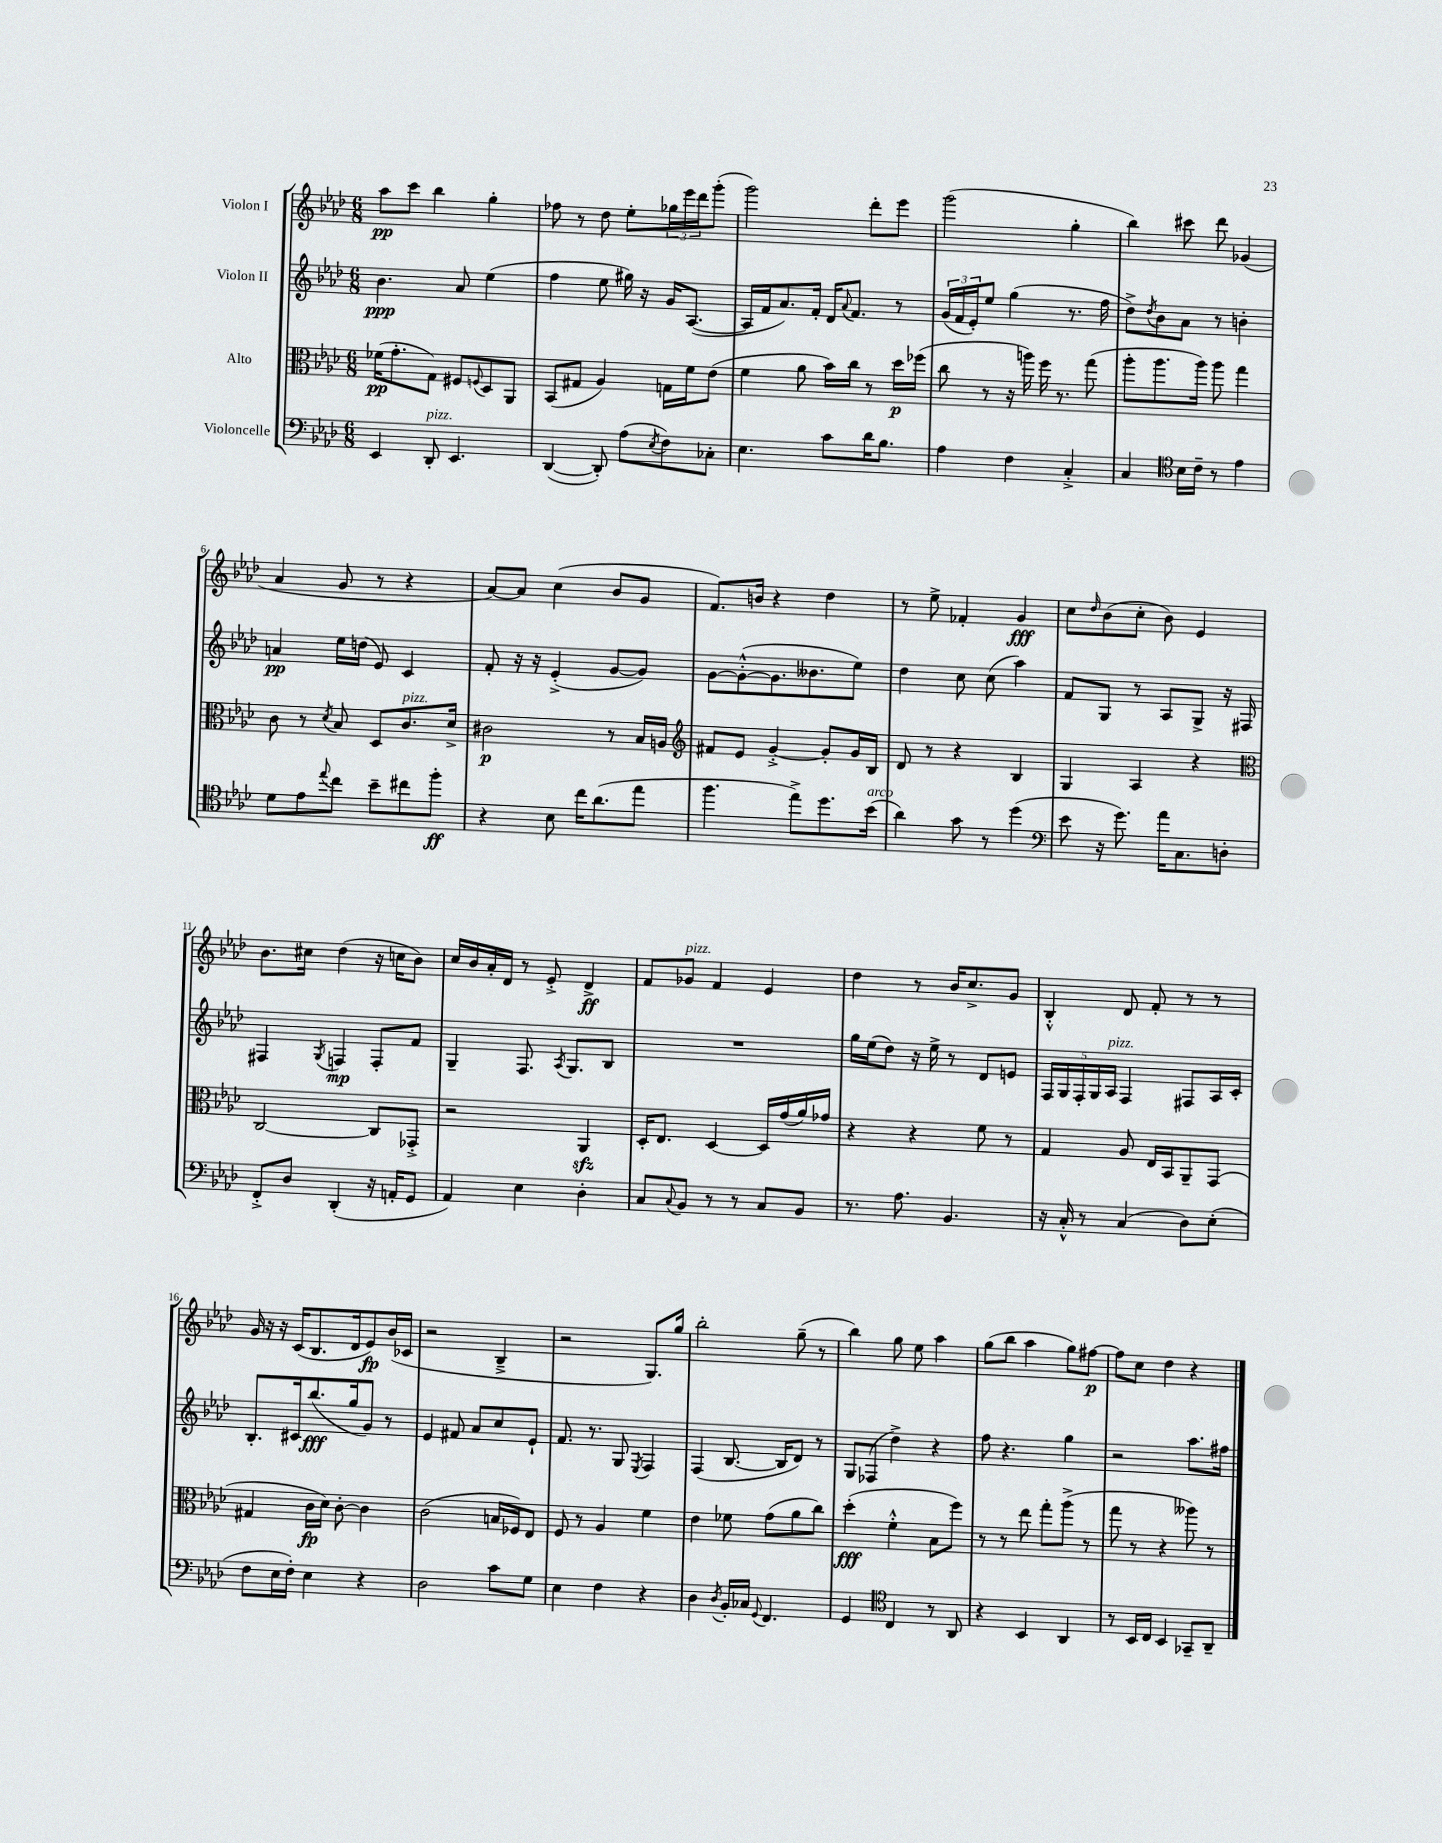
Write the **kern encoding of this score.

**kern	**dynam	**kern	**dynam	**kern	**dynam	**kern	**dynam
*part4	*part4	*part3	*part3	*part2	*part2	*part1	*part1
*staff4	*staff4	*staff3	*staff3	*staff2	*staff2	*staff1	*staff1
*I"Violoncelle	*	*I"Alto	*	*I"Violon II	*	*I"Violon I	*
*clefF4	*	*clefC3	*	*clefG2	*	*clefG2	*
*k[b-e-a-d-]	*	*k[b-e-a-d-]	*	*k[b-e-a-d-]	*	*k[b-e-a-d-]	*
*M6/8	*	*M6/8	*	*M6/8	*	*M6/8	*
=1	=1	=1	=1	=1	=1	=1	=1
4EE-/	.	(16f-X\KL	pp	4.b-\	ppp	8aa-\L	pp
.	.	8.g'\	.	.	.	.	.
.	.	.	.	.	.	8ccc\J	.
!LO:TX:a:i:t=pizz.	!	!	!	!	!	!	!
8DD-'/	.	8G\J)	.	.	.	4bb-\	.
4.EE-/	.	8F#X/L	.	8a-/	.	.	.
.	.	8qqFn/	.	.	.	.	.
.	.	8D-/	.	(4ee-\	.	4gg'\	.
.	.	8AA-/J	.	.	.	.	.
=2	=2	=2	=2	=2	=2	=2	=2
([4DD-/	.	(8BB-/L	.	4ff\	.	8ff-X\	.
.	.	8G#X/J	.	.	.	8r	.
8DD-'/])	.	4A-/)	.	8ee-\	.	8dd-\	.
(8A-\L	.	.	.	16gg#X\)	.	8ee-'\L	.
.	.	.	.	16r	.	.	.
8qE-/	.	.	.	.	.	.	.
8F\)	.	16Gn\LL	.	16g/KL	.	24gg-X\L	.
.	.	.	.	.	.	24eee-\	.
.	.	16f\J	.	([8.A-/J	.	.	.
.	.	.	.	.	.	24ddd-\J	.
8C-X'\J	.	(8e-\J	.	.	.	(8ggg'\J	.
=3	=3	=3	=3	=3	=3	=3	=3
4.E-\	.	4f\	.	16A-/LL]	.	2ggg\)	.
.	.	.	.	16f/J	.	.	.
.	.	.	.	8.a-/)	.	.	.
.	.	8a-\	.	.	.	.	.
.	.	.	.	16f'/Jk	.	.	.
8c\L	.	16b-\LL)	.	16d-/KL	.	.	.
.	.	.	.	8qqa-/	.	.	.
.	.	16cc\JJ	.	8.f/J	.	.	.
16d-\K	.	8r	.	.	.	8ddd-'\L	.
8.B-\J	.	.	.	.	.	.	.
.	.	16dd-\LL	p	8r	.	8eee-\J	.
.	.	(16ff-X\JJ	.	.	.	.	.
=4	=4	=4	=4	=4	=4	=4	=4
4A-\	.	8cc\	.	(24g/LL	.	(2ggg\	.
.	.	.	.	24f/	.	.	.
.	.	.	.	24e-'/J)	.	.	.
.	.	8r	.	8ee-/J	.	.	.
4F\	.	16r	.	(4gg\	.	.	.
.	.	16aan\)	.	.	.	.	.
.	.	16ff\	.	.	.	.	.
.	.	8.r	.	.	.	.	.
4C'^/	.	.	.	8.r	.	4gg'\	.
.	.	(8gg\	.	.	.	.	.
.	.	.	.	16ff\	.	.	.
=5	=5	=5	=5	=5	=5	=5	=5
4C/	.	8aa-'\L	.	8dd-^\L)	.	4bb-\)	.
.	.	.	.	8qdd-/	.	.	.
.	.	8.aa-\	.	8b-\	.	.	.
*clefC4	*	*	*	*	*	*	*
16B-\LL	.	.	.	8a-\J	.	8ccc#X\	.
16c~\JJ	.	16aa-\Jk)	.	.	.	.	.
8r	.	8aa-\	.	8r	.	8ddd-\	.
4e-\	.	4gg\	.	4bn'\	.	(4g-X/	.
!!LO:LB:g=z
=6	=6	=6	=6	=6	=6	=6	=6
8d-\L	.	8c\	.	4an/	pp	4a-/	.
8e-\	.	8r	.	.	.	.	.
8qqee-/	.	8qd-/	.	.	.	.	.
8cc\J	.	8B-/	.	16ee-\LL	.	8g/	.
.	.	.	.	(16ddn\JJ	.	.	.
8b-~\L	.	8D-/L	.	8e-/)	.	8r	.
!	!	!LO:TX:a:i:t=pizz.	!	!	!	!	!
8cc#X\	.	8.c/	.	4c/	.	4r	.
8ff'\J	ff	.	.	.	.	.	.
.	.	16d-^/Jk	.	.	.	.	.
=7	=7	=7	=7	=7	=7	=7	=7
4r	.	2c#X\	p	8f'/	.	[8a-/L)	.
.	.	.	.	16r	.	8a-/J]	.
.	.	.	.	16r	.	.	.
8B-\	.	.	.	(4e-'^/	.	(4cc\	.
16cc\KL	.	.	.	.	.	.	.
(8.a-\	.	.	.	.	.	.	.
.	.	8r	.	[8g/L	.	8b-/L	.
8ee-\J	.	16B-/LL	.	8g/J])	.	8g/J	.
.	.	16An/JJ	.	.	.	.	.
=8	=8	=8	=8	=8	=8	=8	=8
*	*	*clefG2	*	*	*	*	*
4.ff\	.	8f#X/L	.	[8g\L	.	8.f/L)	.
.	.	8e-/J	.	(8g'^^\_	.	.	.
.	.	.	.	.	.	16bn/Jk	.
.	.	[4g'^/	.	8.g\]	.	4r	.
8ee-^\L)	.	.	.	.	.	.	.
.	.	.	.	8.b--X\	.	.	.
8.dd-\	.	8g'/L]	.	.	.	4dd-\	.
.	.	16g/L	.	8ee-\J)	.	.	.
!LO:TX:a:i:t=arco	!	!	!	!	!	!	!
(16b-\Jk	.	16B-/JJ	.	.	.	.	.
=9	=9	=9	=9	=9	=9	=9	=9
4a-\)	.	8d-/	.	4dd-\	.	8r	.
.	.	8r	.	.	.	8ee-^\	.
8g\	.	4r	.	8cc\	.	4f-X'/	.
8r	.	.	.	(8cc\	.	.	.
(4dd-\	.	4B-/	.	4aa-\)	.	4g/	fff
=10	=10	=10	=10	=10	=10	=10	=10
*clefF4	*	*	*	*	*	*	*
8e-\	.	4G/	.	8f/L	.	8cc\L	.
.	.	.	.	.	.	16qqdd-/	.
16r	.	.	.	8G/J	.	(8b-\	.
8.g\)	.	.	.	.	.	.	.
.	.	4A-/	.	8r	.	8cc'\J	.
16a-\KL	.	.	.	8A-/L	.	8b-\)	.
8.C\	.	.	.	.	.	.	.
.	.	4r	.	8G^/J	.	4e-/	.
8Dn'\J	.	.	.	16r	.	.	.
.	.	.	.	16F#X/	.	.	.
!!LO:LB:g=z
=11	=11	=11	=11	=11	=11	=11	=11
*	*	*clefC3	*	*	*	*	*
8FF'^/L	.	[2C/	.	4F#X/	.	8.b-\L	.
8D-/J	.	.	.	.	.	.	.
.	.	.	.	.	.	16cc#X\Jk	.
.	.	.	.	8qG/	.	.	.
(4DD-'/	.	.	.	4Fn/	mp	(4dd-\	.
16r	.	8C/L]	.	8F'/L	.	16r	.
16AAn'/KL	.	.	.	.	.	16ccn\KL	.
8GG/J	.	8GG-X'^/J	.	8f/J	.	8b-\J)	.
=12	=12	=12	=12	=12	=12	=12	=12
4AA-/)	.	2r	.	4G~/	.	16cc/LL	.
.	.	.	.	.	.	16b-/	.
.	.	.	.	.	.	16a-'/	.
.	.	.	.	.	.	16d-/JJ	.
4E-\	.	.	.	8.F/	.	8r	.
.	.	.	.	.	.	8e-'^/	.
.	.	.	.	8qA-/	.	.	.
.	.	.	.	8.G/L	.	.	.
4D-'\	.	4AA-zz/	.	.	.	4d-^/	ff
.	.	.	.	8B-/J	.	.	.
=13	=13	=13	=13	=13	=13	=13	=13
8C/L	.	16D-'/KL	.	2.r	.	8f/L	.
.	.	8.E-/J	.	.	.	.	.
8qqC/	.	.	.	.	.	.	.
!	!	!	!	!	!	!LO:TX:a:i:t=pizz.	!
8BB-/J	.	.	.	.	.	8g-X/J	.
8r	.	[4D-/	.	.	.	4f/	.
8r	.	.	.	.	.	.	.
8C/L	.	16D-/LL]	.	.	.	4e-/	.
.	.	(16g/	.	.	.	.	.
8BB-/J	.	16a-/)	.	.	.	.	.
.	.	16g-X/JJ	.	.	.	.	.
=14	=14	=14	=14	=14	=14	=14	=14
8.r	.	4r	.	16gg\LL	.	4dd-\	.
.	.	.	.	(16ee-\J	.	.	.
.	.	.	.	8dd-\J)	.	.	.
8.A-\	.	.	.	.	.	.	.
.	.	4r	.	16r	.	8r	.
.	.	.	.	16ee-^\	.	.	.
4.BB-/	.	.	.	8r	.	16b-/KL	.
.	.	.	.	.	.	8.cc^/	.
.	.	8f\	.	8d-/L	.	.	.
.	.	8r	.	8en/J	.	8g/J	.
=15	=15	=15	=15	=15	=15	=15	=15
16r	.	4G/	.	20F/LL	.	4B-'^^/	.
.	.	.	.	20G/	.	.	.
16C'^^/	.	.	.	.	.	.	.
.	.	.	.	20F'/	.	.	.
8r	.	.	.	.	.	.	.
.	.	.	.	20G/	.	.	.
!	!	!	!	!LO:TX:a:i:t=pizz.	!	!	!
.	.	.	.	20A-/JJ	.	.	.
(4C/	.	8A-/	.	4F/	.	8d-/	.
.	.	16E-/LL	.	.	.	8f'/	.
.	.	16BB-/J	.	.	.	.	.
8D-\L)	.	8AA-~/	.	8F#X/L	.	8r	.
(8E-'\J	.	(8GG/J	.	16A-/L	.	8r	.
.	.	.	.	16c'/JJ	.	.	.
!!LO:LB:g=z
=16	=16	=16	=16	=16	=16	=16	=16
8F\L	.	4G#X/	.	8.B-'/L	.	16g/	.
.	.	.	.	.	.	16r	.
16E-\L	.	.	.	.	.	16r	.
16F'\JJ)	.	.	.	16c#X/k	.	(16c/KL	.
4E-\	.	16c\LL	fp	(8.bb-/	fff	8.B-/	.
.	.	16d-\JJ)	.	.	.	.	.
.	.	[8c'\	.	.	.	.	.
.	.	.	.	16gg/k	.	16d-/k	.
4r	.	4c\]	.	8g/J)	.	8e-/)	fp
.	.	.	.	8r	.	(16b-/L	.
.	.	.	.	.	.	16c-X/JJ	.
=17	=17	=17	=17	=17	=17	=17	=17
2D-\	.	(2c\	.	4e-/	.	2r	.
.	.	.	.	8f#X/	.	.	.
.	.	.	.	8a-/L	.	.	.
8c\L	.	16Bn/LL	.	8cc/	.	4B-~^/	.
.	.	16F-X/J)	.	.	.	.	.
8G\J	.	8E-/J	.	8e-`/J	.	.	.
=18	=18	=18	=18	=18	=18	=18	=18
4E-\	.	8F/	.	8.f/	.	2r	.
.	.	8r	.	.	.	.	.
.	.	.	.	8.r	.	.	.
4F\	.	4A-/	.	.	.	.	.
.	.	.	.	8G/	.	.	.
.	.	.	.	8qE-/	.	.	.
4r	.	4f\	.	4F/	.	8.G/L)	.
.	.	.	.	.	.	16gg/Jk	.
=19	=19	=19	=19	=19	=19	=19	=19
4D-\	.	4e-\	.	(4F/	.	2bb-'\	.
8qD-/	.	.	.	.	.	.	.
16BB-'/LL	.	8f-X\	.	[8.B-/	.	.	.
16C-X/JJ	.	.	.	.	.	.	.
8qqGG/	.	.	.	.	.	.	.
4.FF/	.	(8g\L	.	.	.	.	.
.	.	.	.	16B-/KL]	.	.	.
.	.	8a-\	.	8d-/J)	.	(8gg~\	.
.	.	8cc\J)	.	8r	.	8r	.
=20	=20	=20	=20	=20	=20	=20	=20
4GG/	.	(4dd-'\	fff	8G/L	.	4bb-\)	.
.	.	.	.	(8F-X/J	.	.	.
*clefC4	*	*	*	*	*	*	*
4C/	.	4f'^^\	.	4dd-^\)	.	8gg\	.
.	.	.	.	.	.	8ee-\	.
8r	.	8B-\L	.	4r	.	4aa-\	.
8AA-/	.	8ff\J)	.	.	.	.	.
=21	=21	=21	=21	=21	=21	=21	=21
4r	.	8r	.	8ff\	.	(8gg\L	.
.	.	8r	.	4.r	.	8bb-\J	.
4BB-/	.	8ee-\	.	.	.	4aa-\	.
.	.	8gg'\L	.	.	.	.	.
4AA-/	.	(8aa-^\J	.	4gg\	.	8gg\L)	.
.	.	8r	.	.	.	[8ff#X\J	p
=22	=22	=22	=22	=22	=22	=22	=22
8r	.	8gg\	.	2r	.	8ff#\L]	.
16BB-/LL	.	8r	.	.	.	8cc\J	.
16C/JJ	.	.	.	.	.	.	.
4BB-/	.	4r	.	.	.	4dd-\	.
8GG-X~/L	.	8aa--X\)	.	8.aa-\L	.	4r	.
8AA-~/J	.	8r	.	.	.	.	.
.	.	.	.	16ff#X\Jk	.	.	.
==	==	==	==	==	==	==	==
*-	*-	*-	*-	*-	*-	*-	*-
